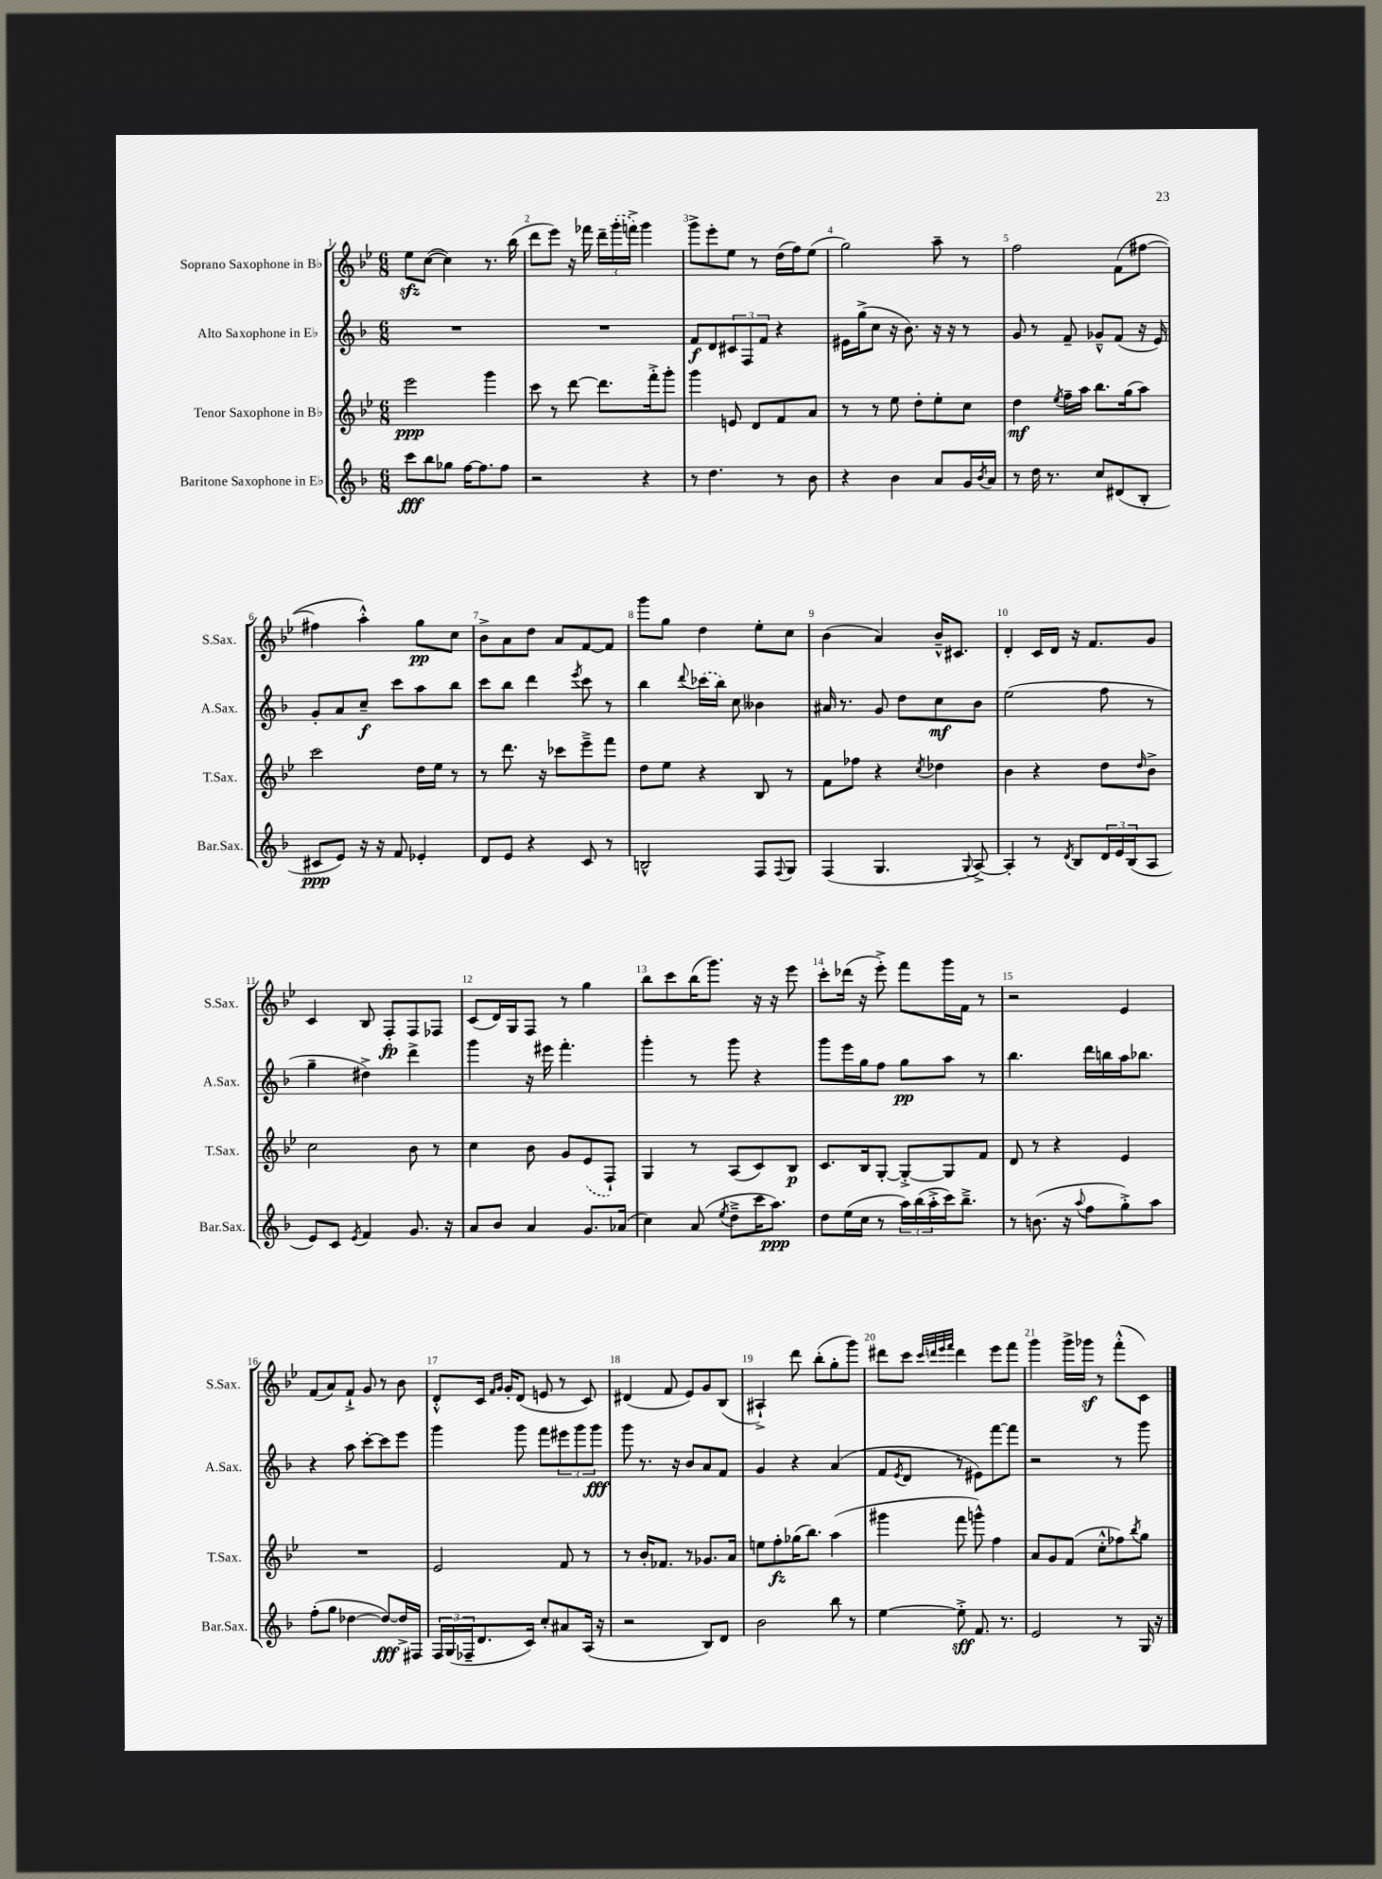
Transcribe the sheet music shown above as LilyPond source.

<<
\new StaffGroup <<
\new Staff = "s0" \with { instrumentName = "Soprano Saxophone in Bb" shortInstrumentName = "S.Sax." } {
    \clef treble \key bes \major \numericTimeSignature \time 6/8
    ees''8\sfz c''8~( c''4) r8. bes''16( |
    d'''8 ees'''8) r16 fes'''16 \tuplet 3/2 { d'''16-- \once \slurDashed g'''16-.( f'''16->) } g'''4 |
    g'''8-> ees'''8-. ees''8 r8 d''16( f''16) ees''8( |
    g''2) a''8-- r8 |
    f''2 f'8( fis''8~ |
    fis''4 a''4-.-^) g''8\pp c''8 |
    bes'8-> a'8 d''8 a'8 f'8~ f'8 |
    g'''8 g''8 d''4 ees''8-. c''8 |
    bes'4( a'4) bes'16---^ cis'8. |
    d'4-. c'16 d'16 r16 f'8. g'8 |
    c'4 bes8 f8-.\fp f8 fes8 |
    c'8( d'16) g16 f8 r8 g''4 |
    bes''8 c'''8 bes''16( g'''8.) r16 r16 ees'''8 |
    c'''8-. des'''16( r16 ees'''8-.->) f'''8 g'''16 f'16 r8 |
    r2 ees'4 |
    f'8( a'8) f'8-!-> g'8 r8 bes'8 |
    d'8-.-^ c'16 \grace { f'16 g'16 } g'16-. d'8( e'8 r8 c'8) |
    dis'4( f'8 ees'8) g'8 bes8( |
    ais4-!->) d'''8 bes''8-.( g''8-. g'''8) |
    dis'''8 c'''8 \grace { c'''32 d'''32 ees'''32 f'''32 } d'''4 ees'''8 f'''8 |
    g'''4 g'''16-> ges'''16\sf r8 f'''8-.-^( c'8) \bar "|." |
}
\new Staff = "s1" \with { instrumentName = "Alto Saxophone in Eb" shortInstrumentName = "A.Sax." } {
    \clef treble \key f \major \numericTimeSignature \time 6/8
    R2. |
    R2. |
    f'8\f d'8 \tuplet 3/2 { cis'8 f8 f'8 } r4 |
    eis'16 g''16->( c''8 r16 bes'8.) r16 r16 r8 |
    g'8 r8 f'8-- ges'8---^ f'8( r16 e'16) |
    g'8-. a'8 c''8--\f c'''8 a''8 bes''8 |
    c'''8 bes''8 d'''4 \acciaccatura { e'''8 } c'''8 r8 |
    bes''4 \appoggiatura { d'''8 } \once \slurDashed ces'''16( bes''16) c''8 beses'4 |
    ais'16 r8. g'8 d''8 c''8\mf bes'8 |
    e''2( f''8 r8 |
    g''4-- dis''4->) d'''4-> |
    g'''4 r16 eis'''16 f'''4.-. |
    g'''4-. r8 g'''8 r4 |
    g'''8 e'''16 g''16 f''8 g''8\pp a''8 r8 |
    bes''4. d'''16 b''16 a''16 bes''8. |
    r4 a''8 c'''8~-. c'''8 e'''8 |
    g'''4 g'''8 f'''8 \tuplet 3/2 { eis'''8 g'''8 g'''8\fff } |
    g'''8 r8. r16 bes'8 a'8 f'8 |
    g'4 r4 a'4( |
    f'8 \acciaccatura { e'8 } d'8 r8 eis'8) f'''8~ f'''8 |
    r2 r8 g'''8 \bar "|." |
}
\new Staff = "s2" \with { instrumentName = "Tenor Saxophone in Bb" shortInstrumentName = "T.Sax." } {
    \clef treble \key bes \major \numericTimeSignature \time 6/8
    ees'''2\ppp g'''4 |
    c'''8 r8 d'''8~ d'''8. f'''16-.-> g'''8-. |
    g'''4 e'8 d'8 f'8 a'8 |
    r8 r8 ees''8 d''8-. ees''8-. c''8 |
    d''4\mf \acciaccatura { ees''8 } f''16-- a''16 bes''8. g''16( a''8) |
    c'''2 d''16 ees''16 r8 |
    r8 d'''8. r16 ces'''8 ees'''8---> f'''8 |
    d''8 ees''8 r4 bes8 r8 |
    f'8 fes''8 r4 \acciaccatura { c''8 } des''4 |
    bes'4 r4 d''8 \grace { d''16 } bes'8-> |
    c''2 bes'8 r8 |
    c''4 bes'8 g'8 \once \slurDashed ees'8( f8-!) |
    g4 r8 a8( c'8) bes8\p |
    c'8. bes16 g8~-. g8~-.-> g8 f'8 |
    d'8 r8 r4 ees'4 |
    R2. |
    ees'2 f'8 r8 |
    r8 bes'16-. fes'8. r8 ges'8. a'16 |
    e''8 f''8-.\fz ges''16( bes''8.) a''4( |
    gis'''4 f'''8 g'''8-^) f''4 |
    a'8 g'8 f'8( c''8-.-^ fes''8) \acciaccatura { bes''8 } g''8 \bar "|." |
}
\new Staff = "s3" \with { instrumentName = "Baritone Saxophone in Eb" shortInstrumentName = "Bar.Sax." } {
    \clef treble \key f \major \numericTimeSignature \time 6/8
    c'''8\fff bes''8 ges''8 f''16~ f''8. f''8 |
    r2 r4 |
    r8 d''4. r8 bes'8 |
    r4 bes'4 a'8 g'16 \acciaccatura { bes'8 } a'16 |
    r8 d''16 r8. c''8 dis'8( bes8-. |
    cis'8\ppp e'8) r16 r16 f'8 ees'4-. |
    d'8 e'8 r4 c'8 r8 |
    b2-^ f8 \appoggiatura { f8 } g8 |
    f4( g4. \appoggiatura { g8 } a8~->) |
    a4-. r8 \acciaccatura { d'8 } bes8 \tuplet 3/2 { d'16 e'16 bes16( } a8 |
    e'8) c'8 \acciaccatura { e'8 } f'4 g'8. r16 |
    a'8 bes'8 a'4 g'8. aes'16( |
    c''4) a'8( \acciaccatura { e''8 } d''8---> c'''16 a''8.\ppp) |
    d''8 e''16( c''16 r8 \tuplet 3/2 { a''16) bes''16( a''16-.-> } c'''16) bes''8.---> |
    r8 b'8.( r16 \appoggiatura { a''8 } f''8 g''8-.->) a''8 |
    f''8-.( g''8 des''4~ des''8~\fff) des''16-> fis16 |
    \tuplet 3/2 { f16 g16( fes16-- } d'8. c'16) c''8-. ais'8 a16( r16 |
    r2 bes8) d'8 |
    bes'2 bes''8 r8 |
    e''4~ e''8-.->\sff f'8. r8. |
    e'2 r8 g16 r16 \bar "|." |
}
>>
>>
\layout { \context { \Score \override BarNumber.break-visibility = ##(#f #t #t) barNumberVisibility = #all-bar-numbers-visible } }
